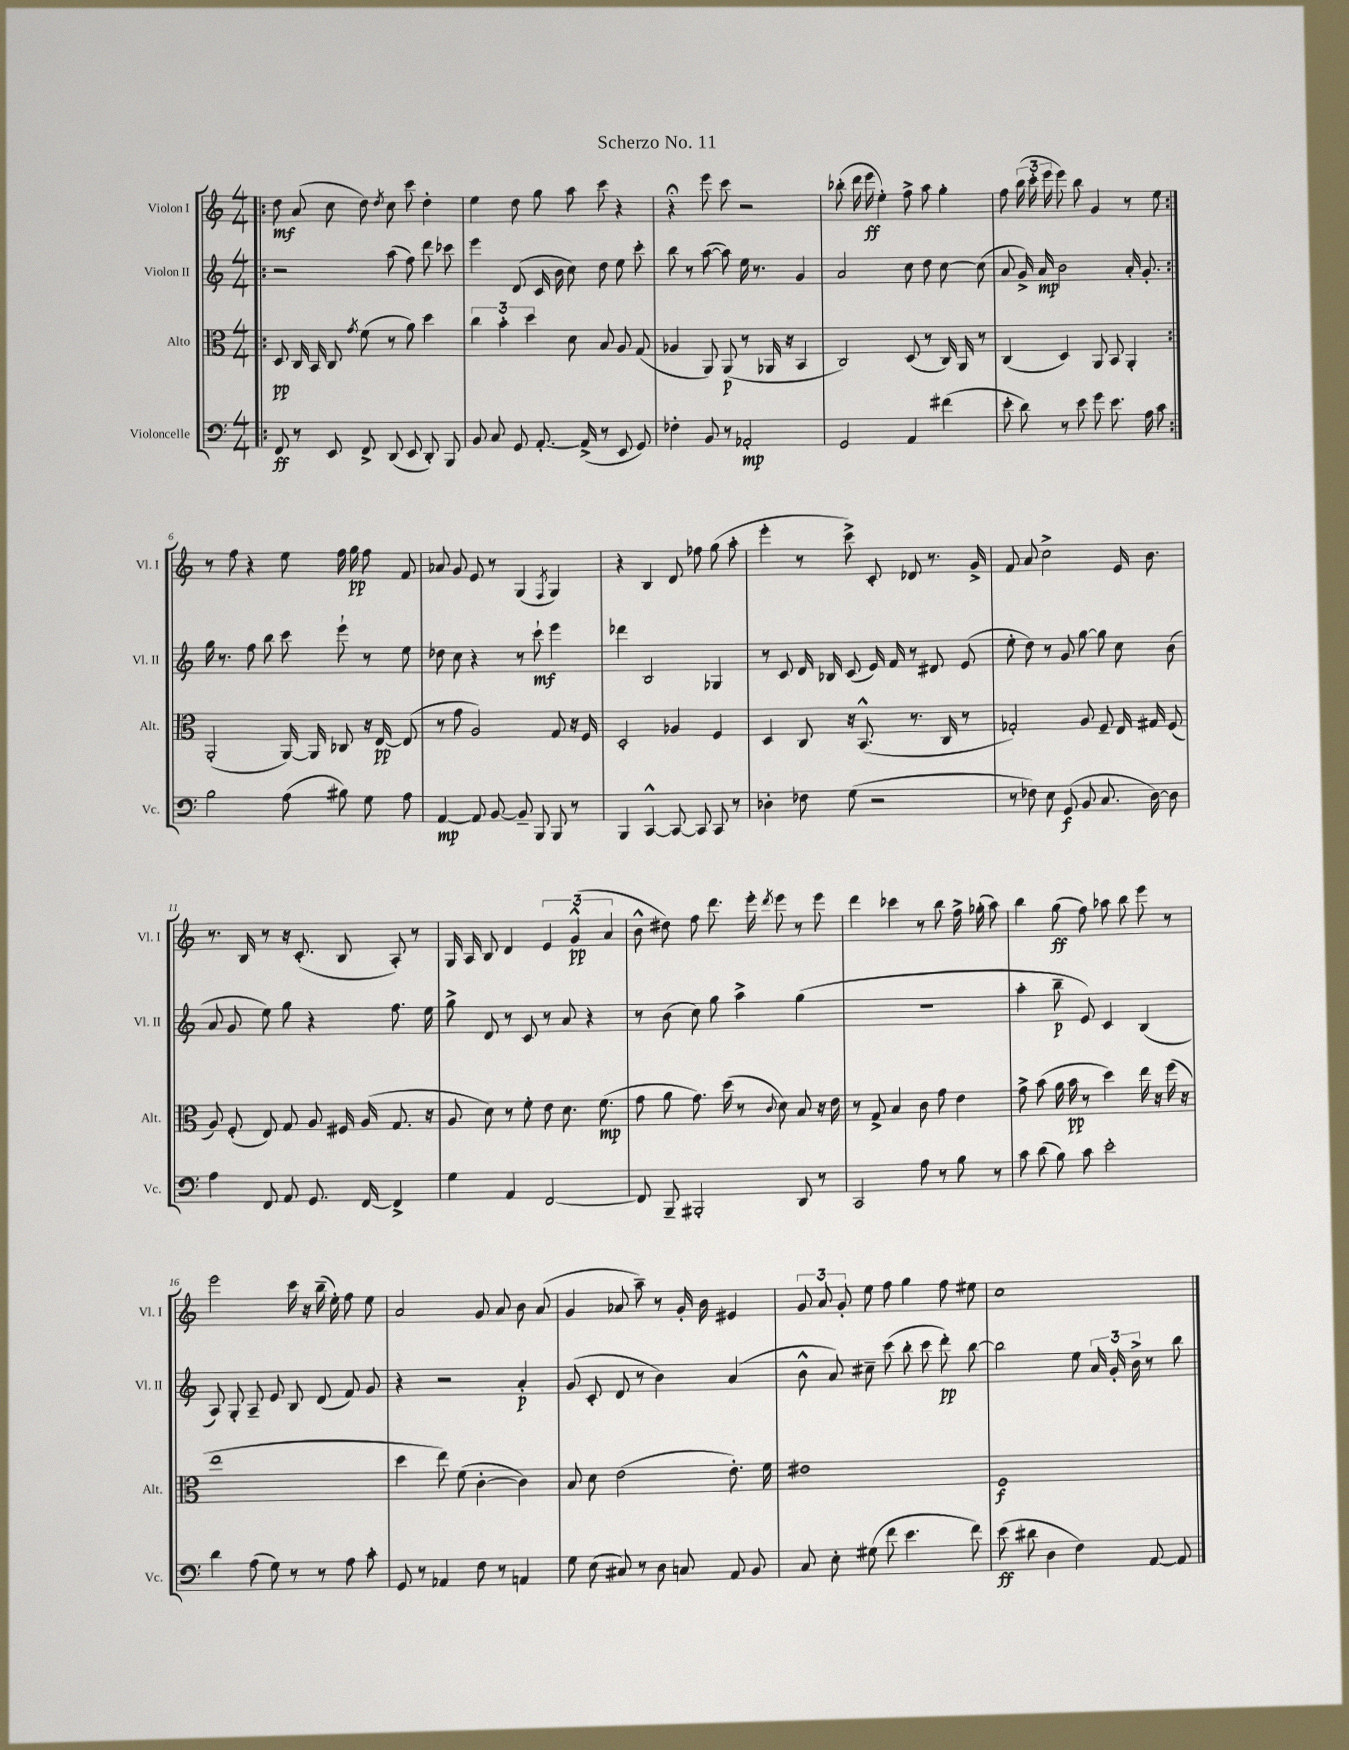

**kern	**dynam	**kern	**dynam	**kern	**dynam	**kern	**dynam
*part4	*part4	*part3	*part3	*part2	*part2	*part1	*part1
*staff4	*staff4	*staff3	*staff3	*staff2	*staff2	*staff1	*staff1
*I"Violoncelle	*	*I"Alto	*	*I"Violon II	*	*I"Violon I	*
*I'Vc.	*	*I'Alt.	*	*I'Vl. II	*	*I'Vl. I	*
*clefF4	*	*clefC3	*	*clefG2	*	*clefG2	*
*k[]	*	*k[]	*	*k[]	*	*k[]	*
*M4/4	*	*M4/4	*	*M4/4	*	*M4/4	*
=1!|:	=1!|:	=1!|:	=1!|:	=1!|:	=1!|:	=1!|:	=1!|:
8FF/	ff	8D/	pp	2r	.	8dd\	mf
8r	.	16C/	.	.	.	(8a/	.
.	.	16BB/	.	.	.	.	.
8EE/	.	8C/	.	.	.	8cc\	.
.	.	8qg/	.	.	.	.	.
8FF^/	.	(8f\	.	.	.	8dd\)	.
.	.	.	.	.	.	8qdd/	.
(8DD/	.	8r	.	(8aa\	.	8cc\	.
8EE/	.	8a\)	.	8ff\)	.	8ccc\	.
8DD'/)	.	4dd\	.	8ddd\	.	4dd'\	.
8BBB/	.	.	.	8ccc-X\	.	.	.
=2	=2	=2	=2	=2	=2	=2	=2
8BB/	.	6cc\	.	4eee\	.	4ee\	.
8C/	.	.	.	.	.	.	.
.	.	6b'\	.	.	.	.	.
8GG/	.	.	.	(8d/	.	8dd\	.
.	.	6dd\	.	.	.	.	.
[8.AA'/	.	.	.	16c/	.	8gg\	.
.	.	.	.	16b\	.	.	.
.	.	8d\	.	8cc\)	.	8aa\	.
(16AA^/]	.	.	.	.	.	.	.
8r	.	8B/	.	8dd\	.	8ccc\	.
8EE/	.	8A/	.	8ee\	.	4r	.
8GG/)	.	(8G/	.	8ccc'\	.	.	.
=3	=3	=3	=3	=3	=3	=3	=3
4F-X'\	.	4A-X/	.	8bb\	.	4r;<	.
.	.	.	.	8r	.	.	.
8BB/	.	8AA/)	.	([8aa\	.	8eee\	.
8r	.	(8AA/	p	8aa\])	.	8ccc\	.
2AA-X'/	mp	8r	.	16ee\	.	2r	.
.	.	.	.	8.r	.	.	.
.	.	16AA-X/	.	.	.	.	.
.	.	16r	.	.	.	.	.
.	.	4BB/	.	4g/	.	.	.
=4	=4	=4	=4	=4	=4	=4	=4
2GG/	.	2C/)	.	2a/	.	(8bb-X'\	.
.	.	.	.	.	.	16ddd\	.
.	.	.	.	.	.	16eee\	ff
.	.	.	.	.	.	4ee'\)	.
4AA/	.	(8D/	.	8cc\	.	8ff^\	.
.	.	8r	.	8dd\	.	8aa\	.
(4f#X\	.	16C/)	.	[8cc\	.	4gg'\	.
.	.	16AA/	.	.	.	.	.
.	.	8r	.	(8cc\]	.	.	.
=5	=5	=5	=5	=5	=5	=5	=5
8e'\	.	(4C/	.	8a/	.	8ff\	.
8d\)	.	.	.	16g^/)	.	(24bb\	.
.	.	.	.	.	.	24ccc'\	.
.	.	.	.	16a/	mp	.	.
.	.	.	.	.	.	24eee\	.
8r	.	4D/)	.	2b\	.	8eee\)	.
8e\	.	.	.	.	.	8bb\	.
8g\	.	8AA/	.	.	.	4g/	.
8.e\	.	8BB/	.	.	.	.	.
.	.	4AA'/	.	16a'/	.	8r	.
16A\	.	.	.	8.g'/	.	.	.
8c\	.	.	.	.	.	8ee\	.
!!LO:LB:g=z
=6:|!	=6:|!	=6:|!	=6:|!	=6:|!	=6:|!	=6:|!	=6:|!
2B\	.	(2AA'/	.	16gg\	.	8r	.
.	.	.	.	8.r	.	.	.
.	.	.	.	.	.	8ff\	.
.	.	.	.	8ff\	.	4r	.
.	.	.	.	8bb\	.	.	.
(8A\	.	[16AA/)	.	8ccc\	.	8ee\	.
.	.	16AA/]	.	.	.	.	.
8B#X\)	.	8C-X/	.	8eee`\	.	16ff\	.
.	.	.	.	.	.	16gg\	pp
8G\	.	16r	.	8r	.	8ff\	.
.	.	[16E/	pp	.	.	.	.
8A\	.	(8E/]	.	8ee\	.	8f/	.
=7	=7	=7	=7	=7	=7	=7	=7
[4AA/	mp	8r	.	8dd-X\	.	8a-X/	.
.	.	8g\	.	8cc\	.	8g/	.
8AA/]	.	2A/)	.	4r	.	8e/	.
[8BB/	.	.	.	.	.	8r	.
8BB~/]	.	.	.	8r	.	(4G/	.
8BBB/	.	.	.	8ccc`\	mf	.	.
.	.	.	.	.	.	8qF/	.
8BBB/	.	8G/	.	4eee\	.	4G/)	.
8r	.	16r	.	.	.	.	.
.	.	16F/	.	.	.	.	.
=8	=8	=8	=8	=8	=8	=8	=8
4BBB/	.	2D'/	.	4ddd-X\	.	4r	.
[4CC^^/	.	.	.	2B/	.	4B/	.
8CC/_	.	4A-X/	.	.	.	8d/	.
8CC/]	.	.	.	.	.	8ff-X\	.
8CC/	.	4F/	.	4G-X/	.	(8gg\	.
8r	.	.	.	.	.	8aa'\	.
=9	=9	=9	=9	=9	=9	=9	=9
4D-X'\	.	4D/	.	8r	.	4eee'\	.
.	.	.	.	8c/	.	.	.
8F-X\	.	8C/	.	16d/	.	8r	.
.	.	.	.	16B-X/	.	.	.
(8G\	.	16r	.	(8c/	.	8ccc^\)	.
.	.	(8.BB^^/	.	.	.	.	.
2r	.	.	.	16e/)	.	8c'/	.
.	.	.	.	16f/	.	.	.
.	.	8.r	.	8r	.	8d-X/	.
.	.	.	.	8d#X/	.	8.r	.
.	.	16C/	.	.	.	.	.
.	.	8r	.	(8e/	.	.	.
.	.	.	.	.	.	16g^/	.
=10	=10	=10	=10	=10	=10	=10	=10
8r	.	2G-X'/)	.	8ee'\	.	8f/	.
8F-X\)	.	.	.	8dd\)	.	8a/	.
8E\	.	.	.	8r	.	2cc^\	.
(8GG/	f	.	.	8g/	.	.	.
8BB/	.	8A/	.	[8gg\	.	.	.
8.C/	.	8F~/	.	8gg\]	.	.	.
.	.	16E/	.	8cc\	.	16e/	.
[16D\)	.	16G#X/	.	.	.	8.b\	.
8D\]	.	(8F/	.	(8b\	.	.	.
!!LO:LB:g=z
=11	=11	=11	=11	=11	=11	=11	=11
4A\	.	8A/)	.	8a/	.	8.r	.
.	.	(8F'/	.	8g/	.	.	.
.	.	.	.	.	.	16B/	.
8FF/	.	8E/)	.	8ee\)	.	8r	.
8AA/	.	8G/	.	8gg\	.	16r	.
.	.	.	.	.	.	(8.c'/	.
8.GG/	.	8A/	.	4r	.	.	.
.	.	16F#X/	.	.	.	8B/	.
[16FF/	.	(16A/	.	.	.	.	.
4FF^/]	.	8.G/	.	8.ff\	.	8A'/)	.
.	.	.	.	.	.	8r	.
.	.	16r	.	16ee\	.	.	.
=12	=12	=12	=12	=12	=12	=12	=12
4G\	.	8A/	.	8gg^\	.	16G/	.
.	.	.	.	.	.	16A/	.
.	.	8d\)	.	8d/	.	8B/	.
4AA/	.	8r	.	8r	.	4d/	.
.	.	8f'\	.	8c/	.	.	.
[2FF/	.	8e\	.	8r	.	6e/	.
.	.	8.d\	.	8a/	.	.	.
.	.	.	.	.	.	(6g^^/	pp
.	.	.	.	4r	.	.	.
.	.	(8.f\	mp	.	.	.	.
.	.	.	.	.	.	6a/	.
=13	=13	=13	=13	=13	=13	=13	=13
8FF/]	.	8g\	.	8r	.	8b^^\	.
8BBB~/	.	8a\	.	(8b\	.	8dd#X\)	.
2BBB#X'/	.	8.g\)	.	8cc\)	.	8ff\	.
.	.	.	.	8gg\	.	8.ddd\	.
.	.	(16dd\	.	.	.	.	.
.	.	8r	.	4aa^\	.	.	.
.	.	.	.	.	.	16eee'\	.
.	.	8qqc/	.	.	.	8qddd/	.
.	.	8d\)	.	.	.	8eee\	.
8DD/	.	8B/	.	(4gg\	.	8r	.
8r	.	16r	.	.	.	8eee\	.
.	.	16e\	.	.	.	.	.
=14	=14	=14	=14	=14	=14	=14	=14
2CC/	.	8r	.	1r	.	4ddd\	.
.	.	8G^/	.	.	.	.	.
.	.	4B/	.	.	.	4ccc-X\	.
8A\	.	8c\	.	.	.	8r	.
8r	.	8g\	.	.	.	8bb\	.
8B\	.	4e\	.	.	.	16ff^\	.
.	.	.	.	.	.	(16gg-X'\	.
8r	.	.	.	.	.	8aa\)	.
=15	=15	=15	=15	=15	=15	=15	=15
8c\	.	8g^\	.	4aa'\	.	4bb\	.
(8d\	.	(8b\	.	.	.	.	.
8B\)	.	16a\	.	8bb~\	p	(8gg\	ff
.	.	16b\	pp	.	.	.	.
8c\	.	8r	.	8e/)	.	8ff\)	.
2e'\	.	4dd\)	.	4c/	.	8aa-X\	.
.	.	.	.	.	.	8bb\	.
.	.	16ee\	.	(4B/	.	8eee\	.
.	.	16r	.	.	.	.	.
.	.	(16ff\	.	.	.	8r	.
.	.	16r	.	.	.	.	.
!!LO:LB:g=z
=16	=16	=16	=16	=16	=16	=16	=16
4d\	.	1ee	.	8A/)	.	2eee\	.
.	.	.	.	8G'/	.	.	.
(8A\	.	.	.	8A~/	.	.	.
8G\)	.	.	.	8e/	.	.	.
8r	.	.	.	8B/	.	16ccc\	.
.	.	.	.	.	.	16r	.
8r	.	.	.	(8d/	.	(16bb~\	.
.	.	.	.	.	.	16ee'\)	.
8A\	.	.	.	8f/)	.	8ff\	.
8c'\	.	.	.	8g/	.	8ee\	.
=17	=17	=17	=17	=17	=17	=17	=17
8GG/	.	4dd\	.	4r	.	2a/	.
8r	.	.	.	.	.	.	.
4AA-X/	.	8ee\)	.	2r	.	.	.
.	.	(8f\	.	.	.	.	.
8F\	.	[4c'\	.	.	.	8g/	.
8r	.	.	.	.	.	8a/	.
4AAn/	.	4c\])	.	4a'/	p	8b\	.
.	.	.	.	.	.	(8a/	.
=18	=18	=18	=18	=18	=18	=18	=18
8G\	.	8B/	.	(8g/	.	4g/	.
(8E\	.	8d\	.	8c'/	.	.	.
8C#X/)	.	(2e\	.	8d/	.	8a-X/	.
8r	.	.	.	8r	.	8aa~\)	.
8D\	.	.	.	4b\)	.	8r	.
8Cn/	.	.	.	.	.	16g'/	.
.	.	.	.	.	.	16b\	.
8AA/	.	8.e'\)	.	(4a/	.	4e#X/	.
8BB/	.	.	.	.	.	.	.
.	.	16f\	.	.	.	.	.
=19	=19	=19	=19	=19	=19	=19	=19
8C/	.	1e#X	.	8b^^\	.	12g/	.
.	.	.	.	.	.	12a/	.
8E'\	.	.	.	8a/)	.	.	.
.	.	.	.	.	.	12g'/	.
(8G#X\	.	.	.	8cc#X~\	.	8ee\	.
8f\	.	.	.	(8ccc\	.	8ff\	.
4.e\	.	.	.	8bb'\	.	4gg\	.
.	.	.	.	8ccc\	.	.	.
.	.	.	.	8ddd'\)	pp	8ff\	.
8f\)	.	.	.	[8bb\	.	8ee#X\	.
=20	=20	=20	=20	=20	=20	=20	=20
(8e\	ff	1F	f	2bb\]	.	1cc	.
8d#X\	.	.	.	.	.	.	.
4D\	.	.	.	.	.	.	.
4F\)	.	.	.	8ee\	.	.	.
.	.	.	.	24a/	.	.	.
.	.	.	.	24g'/	.	.	.
.	.	.	.	24b^\	.	.	.
[8AA/	.	.	.	8r	.	.	.
8AA/]	.	.	.	8bb\	.	.	.
==	==	==	==	==	==	==	==
*-	*-	*-	*-	*-	*-	*-	*-
